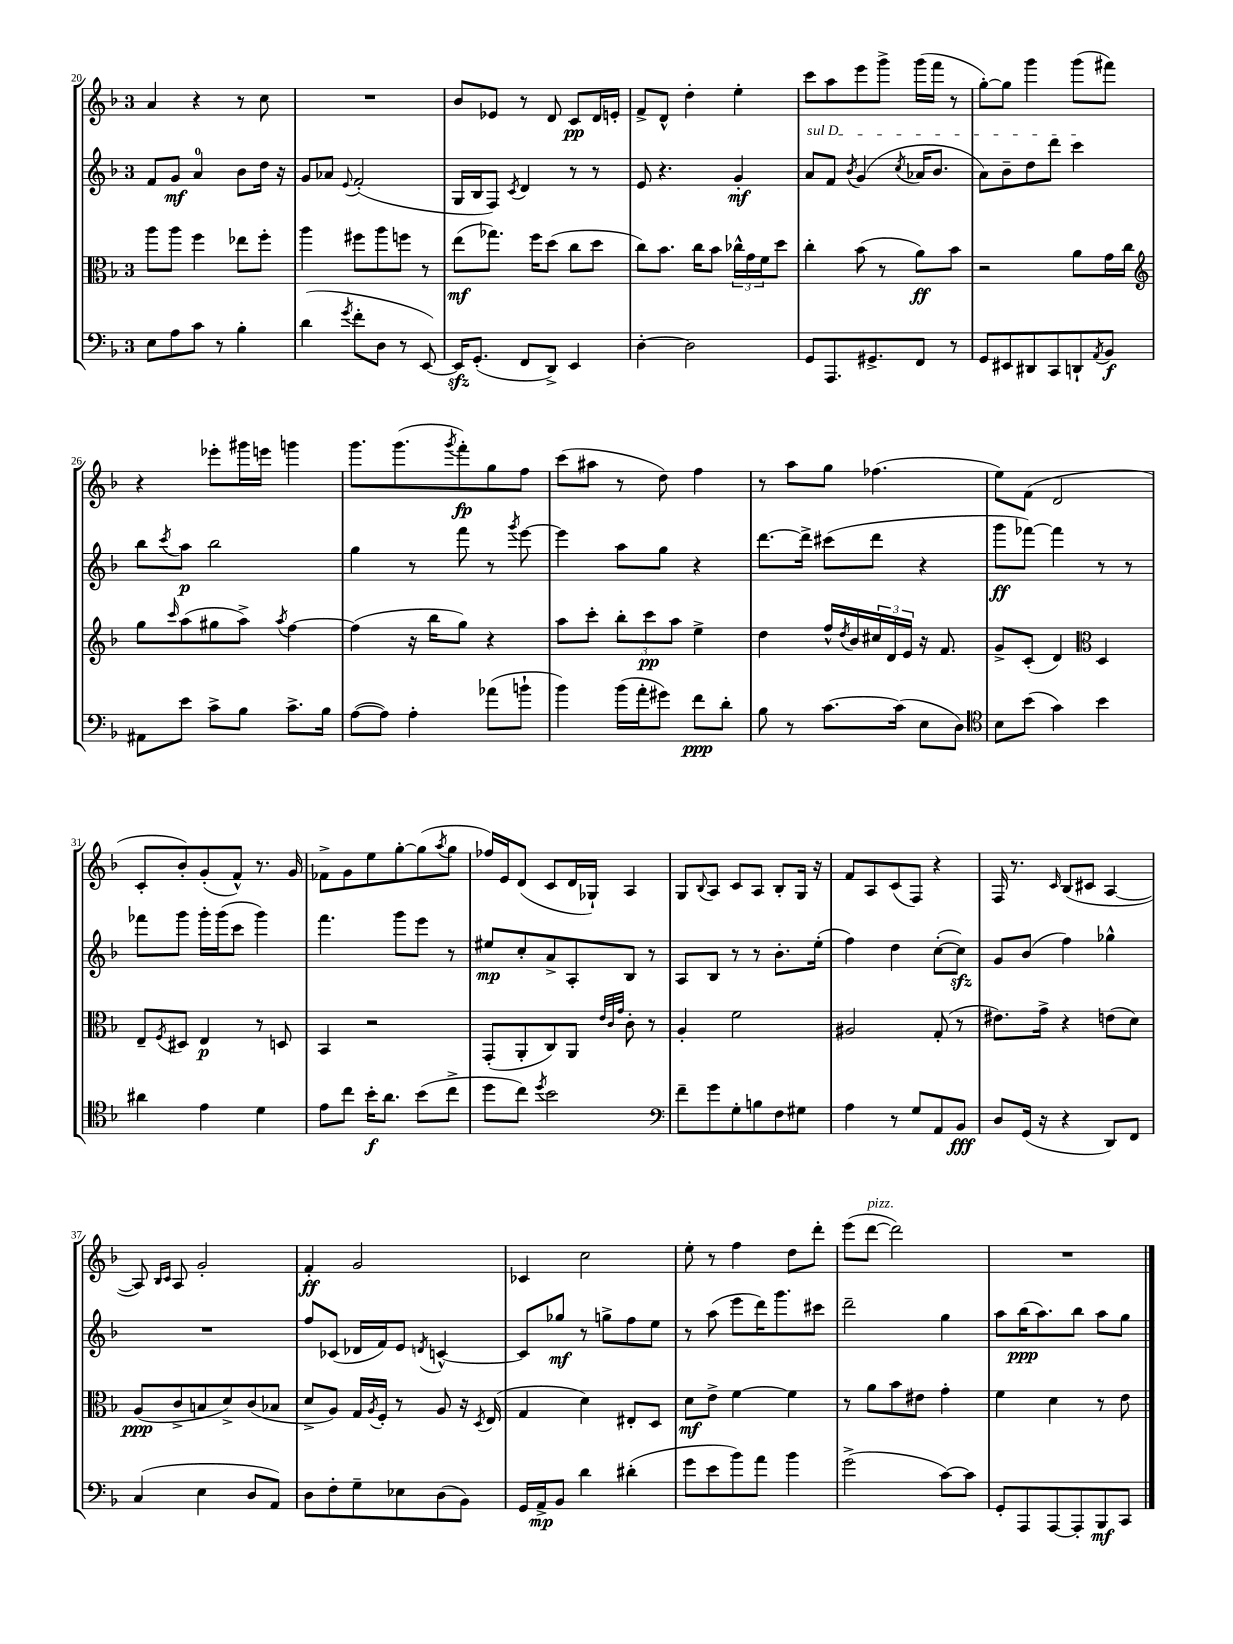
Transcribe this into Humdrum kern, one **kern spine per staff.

**kern	**kern	**kern	**kern
*staff4	*staff3	*staff2	*staff1
*clefF4	*clefC3	*clefG2	*clefG2
*k[b-]	*k[b-]	*k[b-]	*k[b-]
*M3/4	*M3/4	*M3/4	*M3/4
8E	8aa	8f	4a
8A	8aa	8g	.
8c	4ff	4a	4r
8r	.	.	.
4B-'	8ee-	8b-	8r
.	8ff'	16dd	8cc
.	.	16r	.
=	=	=	=
(4d	4aa	8g	2.r
.	.	8a-	.
8qg	.	8qqe	.
8f'	8ff#	(2f'	.
8D	8aa	.	.
8r	8ff	.	.
[8EE)	8r	.	.
=	=	=	=
16EE]	(8ee	16G	8b-
(8.GG'	.	16B-	.
.	8.gg-)	8F)	8e-
.	.	8qc	.
8FF	.	4d	8r
.	16ff	.	.
8DD^)	(8dd	.	8d
4EE	8cc	8r	8c
.	8dd	8r	16d
.	.	.	16e'
=	=	=	=
[4D'	8cc)	8e	8f^
.	8.b-	4.r	8d^^
2D]	.	.	4dd'
.	16cc	.	.
.	8b-	.	.
.	24cc-^^	4g'	4ee'
.	24g	.	.
.	24f	.	.
.	8dd	.	.
=	=	=	=
8GG	4cc'	8a	8ccc
8.AAA	.	8f	8aa
.	.	8qb-	.
.	(8b-	(4g	8eee
8.GG#^	.	.	.
.	8r	.	8ggg^
.	.	8qcc	.
8FF	8a)	16a-	(16ggg
.	.	8.b-	16fff
8r	8b-	.	8r
=	=	=	=
8GG	2r	8a)	[8gg')
8EE#	.	8b-~	8gg]
8DD#	.	8dd	4ggg
8CC	.	8ddd	.
8DD`	8a	4ccc	(8ggg
8qAA	.	.	.
8BB-	16g	.	8fff#)
.	16cc	.	.
=	=	=	=
*	*clefG2	*	*
8AA#	8gg	8bb-	4r
.	16qqccc	8qccc	.
8e	(8aa	8aa	.
8c^	8gg#	2bb-	8eee-'
8B-	8aa^)	.	16ggg#
.	.	.	16eee
.	8qaa	.	.
8.c^	[4ff	.	4ggg
16B-	.	.	.
=	=	=	=
([8A	(4ff]	4gg	8.ggg
8A])	.	.	.
.	.	.	(8.ggg
4A'	16r	8r	.
.	16bb-	.	.
.	.	.	8qggg
.	8gg)	8fff	8fff')
(8a-	4r	8r	8gg
.	.	8qggg	.
8b`	.	[8eee	8ff
=	=	=	=
4b-)	8aa	4eee]	(8ccc
.	8ccc'	.	8aa#
(16b-	12bb-'	8aa	8r
16a'	.	.	.
.	12ccc	.	.
8g#)	.	8gg	8dd)
.	12aa	.	.
8f	4ee^	4r	4ff
8d'	.	.	.
=	=	=	=
8B-	4dd	[8.ddd	8r
8r	.	.	8aa
.	.	16ddd^]	.
[8.c	16ff^^	(8ccc#	8gg
.	8qdd	.	.
.	16b-	.	.
.	24cc#	8ddd	(4.ff-
.	24d	.	.
(16c]	.	.	.
.	24e	.	.
8E	16r	4r	.
.	8.f	.	.
8D)	.	.	.
=	=	=	=
*clefC4	*	*	*
8B-	8g^	8ggg	8ee)
(8b-	(8c'	[8fff-)	(8f
4g)	4d)	4fff-]	2d
*	*clefC3	*	*
4b-	4D	8r	.
.	.	8r	.
=	=	=	=
4a#	8E~	8fff-	8c'
.	8qF	.	.
.	8D#	8ggg	8b-')
4e	4E	16ggg'	(8g'
.	.	(16ggg	.
.	.	8ccc	8f^^)
4d	8r	4ggg)	8.r
.	8D	.	.
.	.	.	16g
=	=	=	=
8e	4BB-	4.fff	8f-^
8cc	.	.	8g
16b-'	2r	.	8ee
8.a	.	.	.
.	.	8ggg	[8gg'
(8b-	.	8eee	(8gg]
.	.	.	8qaa
8cc^	.	8r	8gg
=	=	=	=
8dd	(8GG'	8ee#	16ff-)
.	.	.	16e
8cc)	8AA'	8cc'	(8d
8qdd	.	.	.
2b-	8C)	8a^	8c
.	8AA	8A'	16d
.	.	.	16G-`)
.	32qqe	.	.
.	32qqc	.	.
.	32qqg	.	.
.	8c'	8B-	4A
.	8r	8r	.
=	=	=	=
*clefF4	*	*	*
8f~	4A'	8A	8G
.	.	.	8qqB-
8g	.	8B-	8A
8G'	2f	8r	8c
8B	.	8r	8A
8F	.	8.b-'	8B-'
8G#	.	.	16G
.	.	(16ee'	16r
=	=	=	=
4A	2A#	4ff)	8f
.	.	.	8A
8r	.	4dd	(8c
8G	.	.	8F)
8AA	(8G'	([8cc'	4r
8BB-	8r	8cc])	.
=	=	=	=
8D	8.e#)	8g	16F
.	.	.	8.r
(16GG	.	(8b-	.
16r	16g^	.	.
.	.	.	16qqc
4r	4r	4ff)	(8B-
.	.	.	8c#
8DD)	(8e	4gg-^^	[4A
8FF	8d)	.	.
=	=	=	=
(4C	(8A	2.r	8A])
.	.	.	16qqB-
.	.	.	16qqc
.	8c^	.	8A
4E	8B	.	2g'
.	8d^)	.	.
8D	(8c	.	.
8AA)	8B-	.	.
=	=	=	=
8D	8d^	8ff	4f'
8F'	8A)	(8c-	.
8G~	16G	16d-	2g
.	8qA	.	.
.	16F'	16f)	.
8E-	8r	8e	.
.	.	8qd	.
(8D	8A	[4c^^	.
8BB-)	16r	.	.
.	8qD	.	.
.	(16E	.	.
=	=	=	=
16GG	4G	8c]	4c-
16AA^	.	.	.
8BB-	.	8gg-	.
4d	4d)	8r	2cc
.	.	8gg^	.
(4d#'	8E#'	8ff	.
.	8D	8ee	.
=	=	=	=
8g	8d	8r	8ee'
8e	8e^	(8aa	8r
8b-)	[4f	8eee	4ff
8a	.	16ddd)	.
.	.	8.ggg	.
4b-	4f]	.	8dd
.	.	8ccc#	8ddd'
=	=	=	=
(2g^	8r	2ddd~	(8eee
.	8a	.	[8ddd
.	8b-	.	2ddd])
.	8e#	.	.
[8c)	4g'	4gg	.
8c]	.	.	.
=	=	=	=
8GG'	4f	8aa	2.r
8AAA	.	(16bb-	.
.	.	8.aa)	.
[8AAA	4d	.	.
8AAA']	.	8bb-	.
8BBB-	8r	8aa	.
8CC	8e	8gg	.
==	==	==	==
*-	*-	*-	*-
